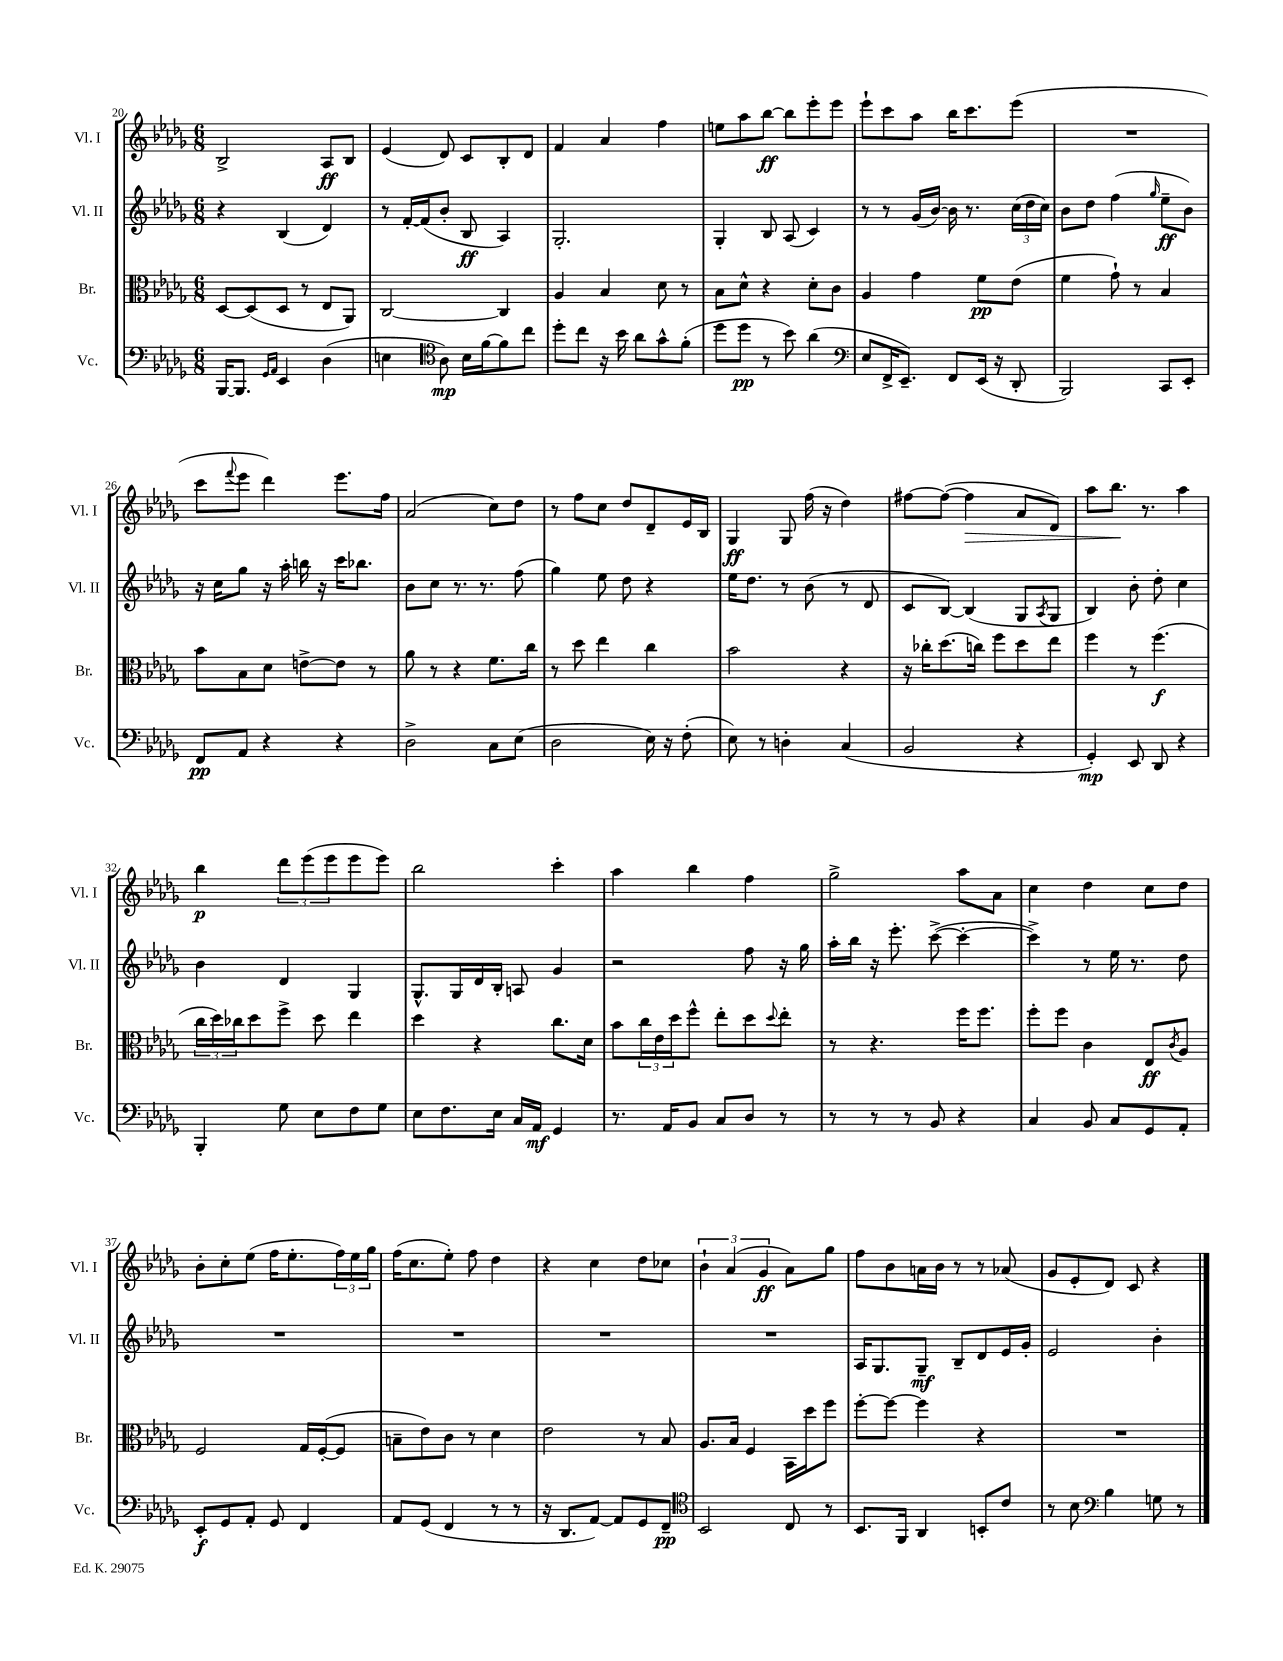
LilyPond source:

<<
\new StaffGroup <<
\new Staff = "s0" \with { instrumentName = "Vl. I" shortInstrumentName = "Vl. I" } {
    \clef treble \key des \major \numericTimeSignature \time 6/8
    bes2-> aes8\ff bes8 |
    ees'4( des'8) c'8 bes8-. des'8 |
    f'4 aes'4 f''4 |
    e''8 aes''8 bes''8~\ff bes''8 ees'''8-. ees'''8 |
    ees'''8-! c'''8 aes''8 bes''16 c'''8. ees'''8( |
    R2. |
    c'''8 \appoggiatura { f'''8 } ees'''8 des'''4) ees'''8. f''16 |
    aes'2( c''8) des''8 |
    r8 f''8 c''8 des''8 des'8-- ees'16 bes16 |
    ges4\ff ges8 f''16( r16 des''4) |
    fis''8~ fis''8~( fis''4\> aes'8 des'8) |
    aes''8 bes''8.\! r8. aes''4 |
    bes''4\p \tuplet 3/2 { des'''8 ees'''8( ees'''8 } ees'''8 ees'''8) |
    bes''2 c'''4-. |
    aes''4 bes''4 f''4 |
    ges''2-> aes''8 aes'8 |
    c''4 des''4 c''8 des''8 |
    bes'8-. c''8-. ees''8( f''16 ees''8.-. \tuplet 3/2 { f''16) ees''16 ges''16 } |
    f''16( c''8. ees''8-.) f''8 des''4 |
    r4 c''4 des''8 ces''8 |
    \tuplet 3/2 { bes'4-! aes'4( ges'4\ff } aes'8) ges''8 |
    f''8 bes'8 a'16 bes'16 r8 r8 aes'8( |
    ges'8 ees'8-. des'8) c'8 r4 \bar "|." |
}
\new Staff = "s1" \with { instrumentName = "Vl. II" shortInstrumentName = "Vl. II" } {
    \clef treble \key des \major \numericTimeSignature \time 6/8
    r4 bes4( des'4) |
    r8 f'16~-. f'16( bes'8-. bes8\ff aes4) |
    ges2.-. |
    ges4-. bes8 aes8( c'4) |
    r8 r8 ges'16( bes'16~) bes'16 r8. \tuplet 3/2 { c''16( des''16 c''16) } |
    bes'8 des''8 f''4( \grace { ges''16 } ees''8--\ff bes'8) |
    r16 c''16 ges''8 r16 aes''16-. b''16 r16 c'''16 bes''8. |
    bes'8 c''8 r8. r8. f''8( |
    ges''4) ees''8 des''8 r4 |
    ees''16 des''8. r8 bes'8( r8 des'8 |
    c'8 bes8~) bes4( ges8 \acciaccatura { aes8 } ges8 |
    bes4) bes'8-. des''8-. c''4 |
    bes'4 des'4 ges4 |
    ges8.-^ ges16 des'16 bes16-. a8 ges'4 |
    r2 f''8 r16 ges''16 |
    aes''16-. bes''16 r16 ees'''8.-. c'''8~->( c'''4~-. |
    c'''4->) r8 ees''16 r8. des''8 |
    R2. |
    R2. |
    R2. |
    R2. |
    aes16 ges8. ges8--\mf bes8-- des'8 ees'16 ges'16-. |
    ees'2 bes'4-. \bar "|." |
}
\new Staff = "s2" \with { instrumentName = "Br." shortInstrumentName = "Br." } {
    \clef alto \key des \major \numericTimeSignature \time 6/8
    des8~ des8( des8 r8 ees8 aes,8) |
    c2~ c4 |
    aes4 bes4 des'8 r8 |
    bes8 des'8-^ r4 des'8-. c'8 |
    aes4 ges'4 f'8\pp ees'8( |
    f'4 ges'8-!) r8 bes4 |
    bes'8 bes8 des'8 e'8~-> e'8 r8 |
    aes'8 r8 r4 f'8. c''16 |
    r8 des''8 ees''4 c''4 |
    bes'2 r4 |
    r16 ces''16-. des''8.( c''16) f''8 des''8 ees''8 |
    f''4 r8 f''4.\f( |
    \tuplet 3/2 { c''16 des''16) ces''16 } des''8 f''8-> des''8 ees''4 |
    des''4 r4 c''8. des'16 |
    bes'8 \tuplet 3/2 { c''16 ees'16 des''16 } f''8-^ ees''8-. des''8 \appoggiatura { des''8 } ees''8-. |
    r8 r4. f''16 f''8. |
    f''8-. f''8 c'4 ees8\ff \acciaccatura { c'8 } aes8 |
    f2 ges16 f16~-.( f8 |
    b8-- ees'8) c'8 r8 des'4 |
    ees'2 r8 bes8 |
    aes8. bes16 f4 bes,16 des''16 f''8 |
    f''8~-. f''8~ f''4 r4 |
    R2. \bar "|." |
}
\new Staff = "s3" \with { instrumentName = "Vc." shortInstrumentName = "Vc." } {
    \clef bass \key des \major \numericTimeSignature \time 6/8
    bes,,16~ bes,,8. \grace { ges,16 aes,16 } ees,4 des4( |
    e4 \clef tenor aes8\mp) bes16 f'16~ f'8 c''8 |
    des''8-. c''8 r16 bes'16 aes'8 ges'8-^ f'8-.( |
    des''8 des''8\pp r8 bes'8) aes'4( |
    \clef bass ees8 f,16-> ees,8.--) f,8 ees,16( r16 des,8-. |
    bes,,2) c,8 ees,8-. |
    f,8\pp aes,8 r4 r4 |
    des2-> c8 ees8( |
    des2 ees16) r16 f8-.( |
    ees8) r8 d4-. c4( |
    bes,2 r4 |
    ges,4-.\mp) ees,8 des,8 r4 |
    bes,,4-. ges8 ees8 f8 ges8 |
    ees8 f8. ees16 c16 aes,16\mf ges,4 |
    r8. aes,16 bes,8 c8 des8 r8 |
    r8 r8 r8 bes,8 r4 |
    c4 bes,8 c8 ges,8 aes,8-. |
    ees,8-.\f ges,8 aes,8-. ges,8 f,4 |
    aes,8 ges,8( f,4 r8 r8 |
    r16 des,8. aes,8~) aes,8 ges,8 f,8--\pp |
    \clef tenor bes,2 c8 r8 |
    bes,8. f,16 aes,4 b,8-. c'8 |
    r8 bes8 \clef bass bes4 g8 r8 \bar "|." |
}
>>
>>
\layout { \context { \Score currentBarNumber = #20 } }
